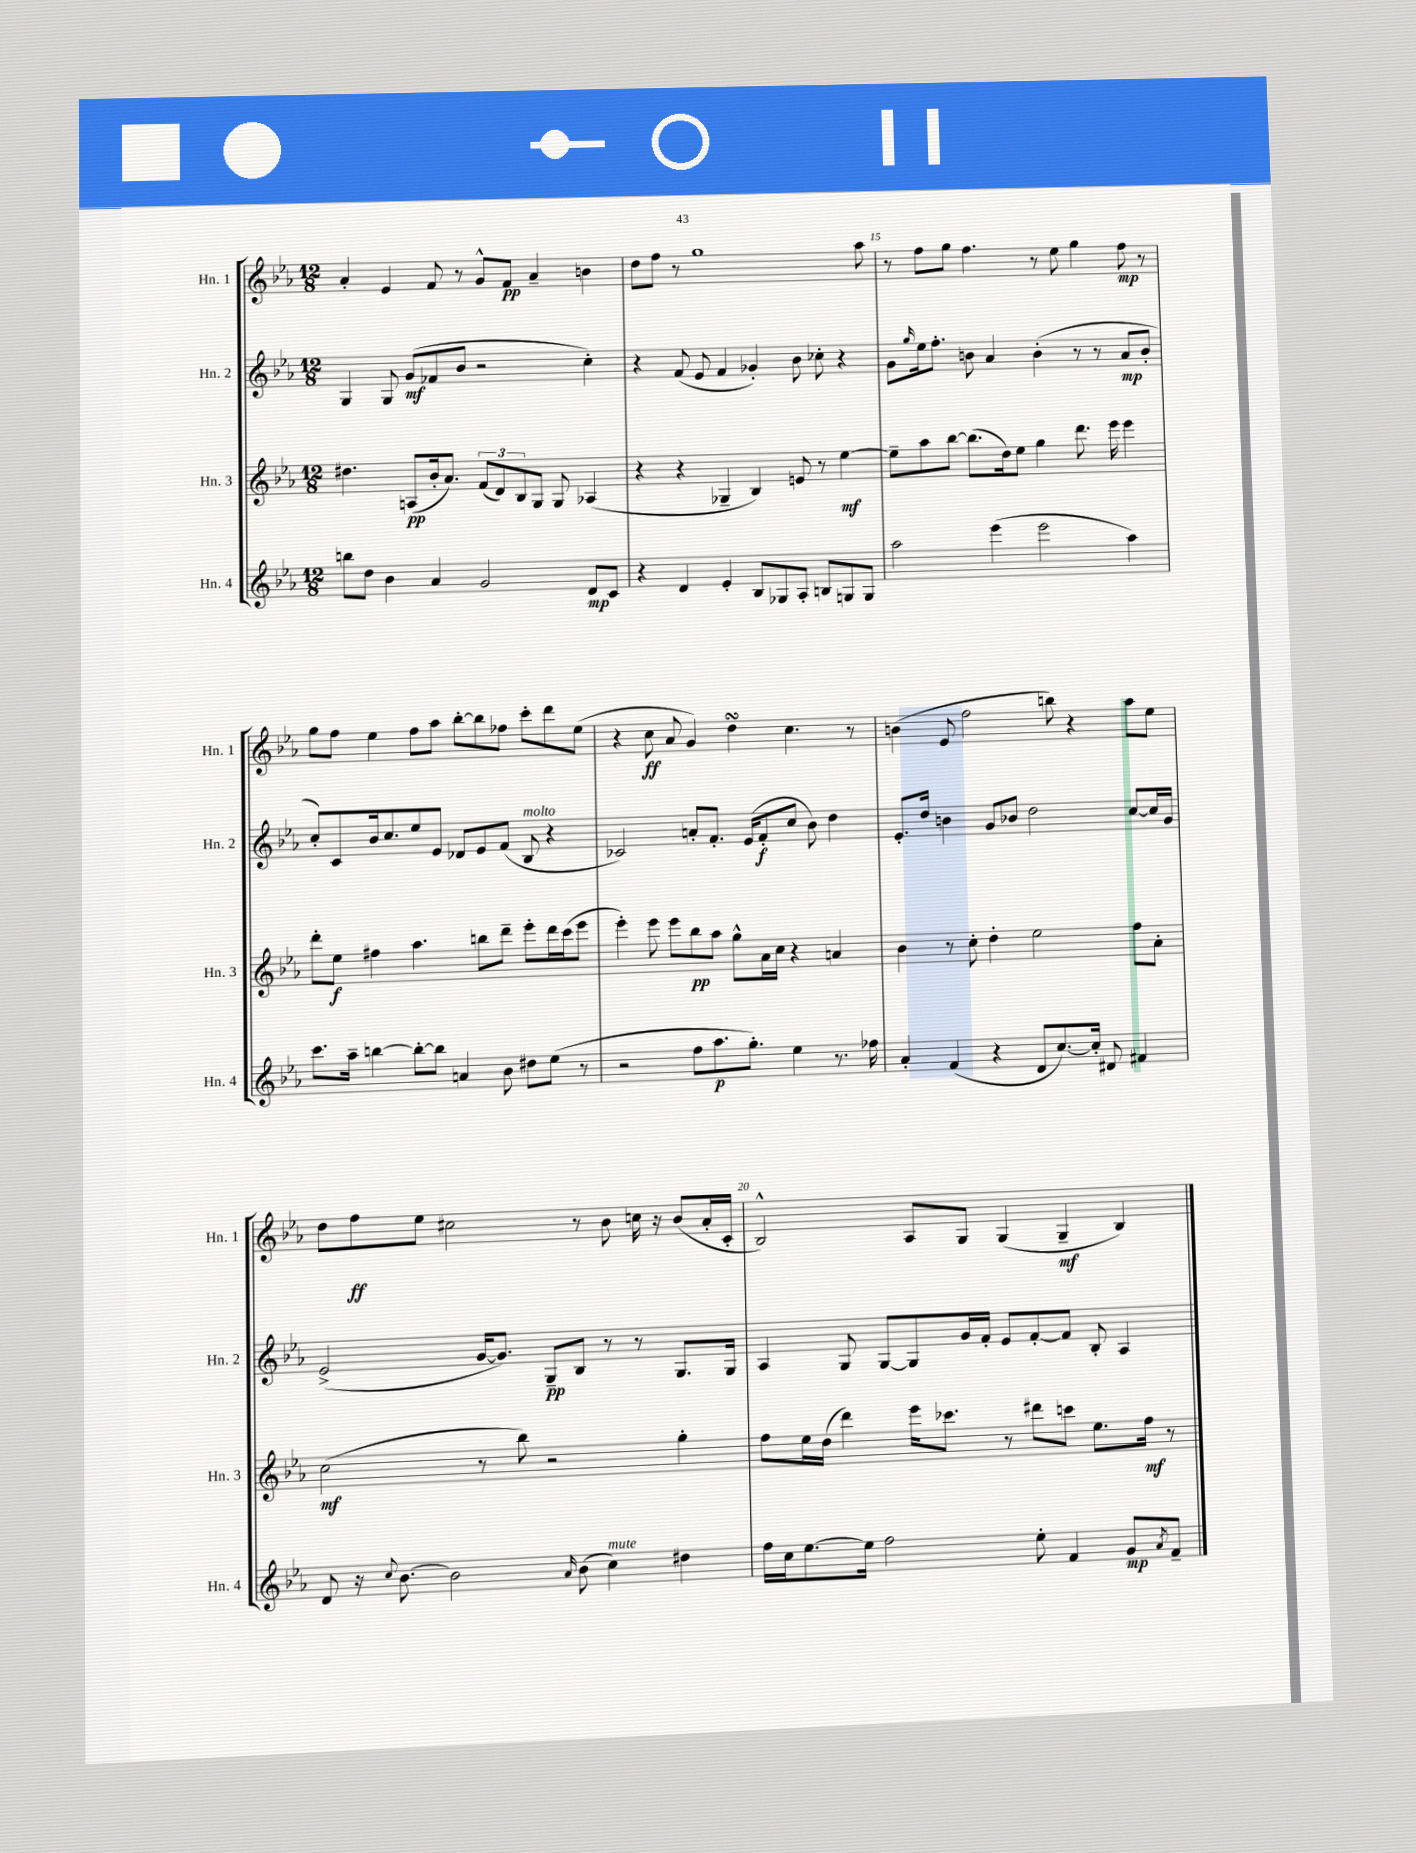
<<
\new StaffGroup <<
\new Staff = "s0" \with { instrumentName = "Hn. 1" shortInstrumentName = "Hn. 1" } {
    \clef treble \key ees \major \numericTimeSignature \time 12/8
    aes'4-. ees'4 f'8 r8 g'8-^ f'8\pp aes'4-- b'4 |
    d''8 f''8 r8 g''1 aes''8 |
    r8 f''8 g''8 f''4. r8 ees''8 g''4 f''8\mp r8 |
    g''8 f''8 ees''4 f''8 aes''8 bes''8~-. bes''8 fes''8 c'''8-. d'''8 ees''8( |
    r4 c''8\ff aes'8 g'4) d''4\turn c''4. r8 |
    b'4( ees'8 f''2 b''8) r4 aes''8 ees''8 |
    d''8 f''8\ff ees''8 cis''2 r8 bes'8 c''16 r16 bes'8( aes'16-. c'16-. |
    bes2-^) aes8 g8 g4( g4--\mf bes4) \bar "|." |
}
\new Staff = "s1" \with { instrumentName = "Hn. 2" shortInstrumentName = "Hn. 2" } {
    \clef treble \key ees \major \numericTimeSignature \time 12/8
    g4 g8 g'8\mf( fes'8 bes'8 r2 c''4-.) |
    r4 f'8( ees'8 f'4 ges'4-.) bes'8 ces''8-. r4 |
    g'8 \grace { g''16 } ees''16 f''8.-. b'8 aes'4 b'4-.( r8 r8 aes'8\mp b'8-. |
    c''8-.) c'8 bes'16 c''8. ees''8 ees'8 des'8 ees'8 f'8( bes8^\markup { \italic "molto" } r4 |
    ces'2) a'8-. f'8.-. ees'16( f'8-.\f c''8 bes'8) d''4 |
    ees'8.-. d''16 b'4 g'8 bes'8 d''2 c''8~ c''16 g'16 |
    ees'2->( g'16~ g'8.) g8--\pp bes8 r8 r8 g8. g16 |
    aes4 g8 g8~ g8 g'16 f'16-. ees'8 f'8~-. f'8 bes8-. aes4 \bar "|." |
}
\new Staff = "s2" \with { instrumentName = "Hn. 3" shortInstrumentName = "Hn. 3" } {
    \clef treble \key ees \major \numericTimeSignature \time 12/8
    dis''4. a8\pp( bes'16-. aes'8.) \tuplet 3/2 { f'8( d'8) bes8 } g8 g8 aes4( |
    r4 r4 ges4-- bes4) e'8 r8 ees''4~\mf |
    ees''8-- aes''8 bes''8~ bes''8.( d''16) ees''8 g''4 d'''8. ees'''16 ees'''4 |
    d'''8-. ees''8\f fis''4 aes''4. b''8 d'''8-- ees'''8-. d'''16 c'''16( ees'''8 |
    ees'''4-.) ees'''8 ees'''8 bes''8\pp aes''8 g''8-^ aes'16 c''16 r4 a'4 |
    bes'4 r8 c''8-. d''4-. ees''2 f''8 aes'8-. |
    c''2\mf( r8 bes''8) r2 g''4-. |
    f''8 ees''16 d''16( d'''4) ees'''16 ces'''8. r8 dis'''8 c'''8 ees''8. f''16\mf r8 \bar "|." |
}
\new Staff = "s3" \with { instrumentName = "Hn. 4" shortInstrumentName = "Hn. 4" } {
    \clef treble \key ees \major \numericTimeSignature \time 12/8
    b''8 d''8 bes'4 aes'4 g'2 d'8\mp c'8 |
    r4 d'4 ees'4-. bes8 ges8 aes8-. b8 g8 g8 |
    aes''2 ees'''4( ees'''2 aes''4) |
    c'''8. aes''16-- b''4~ b''8~-. b''8 a'4 bes'8 dis''8 ees''8( r8 |
    r2 f''8 aes''8.\p g''8.-.) ees''4 r8. fes''16 |
    aes'4-. f'4( r4 d'8 c''8.~) c''16-. dis'8 fis'4 |
    d'8 r16 \appoggiatura { c''8 } bes'8.~ bes'2 \grace { aes'16 } bes'8( c''4^\markup { \italic "mute" }) dis''4 |
    f''16 c''16 ees''8.~ ees''16 f''2 ees''8-. f'4 g'8\mp \acciaccatura { aes'8 } f'8-- \bar "|." |
}
>>
>>
\layout { \context { \Score currentBarNumber = #13 \override BarNumber.break-visibility = ##(#f #t #t) barNumberVisibility = #(every-nth-bar-number-visible 5) } }
